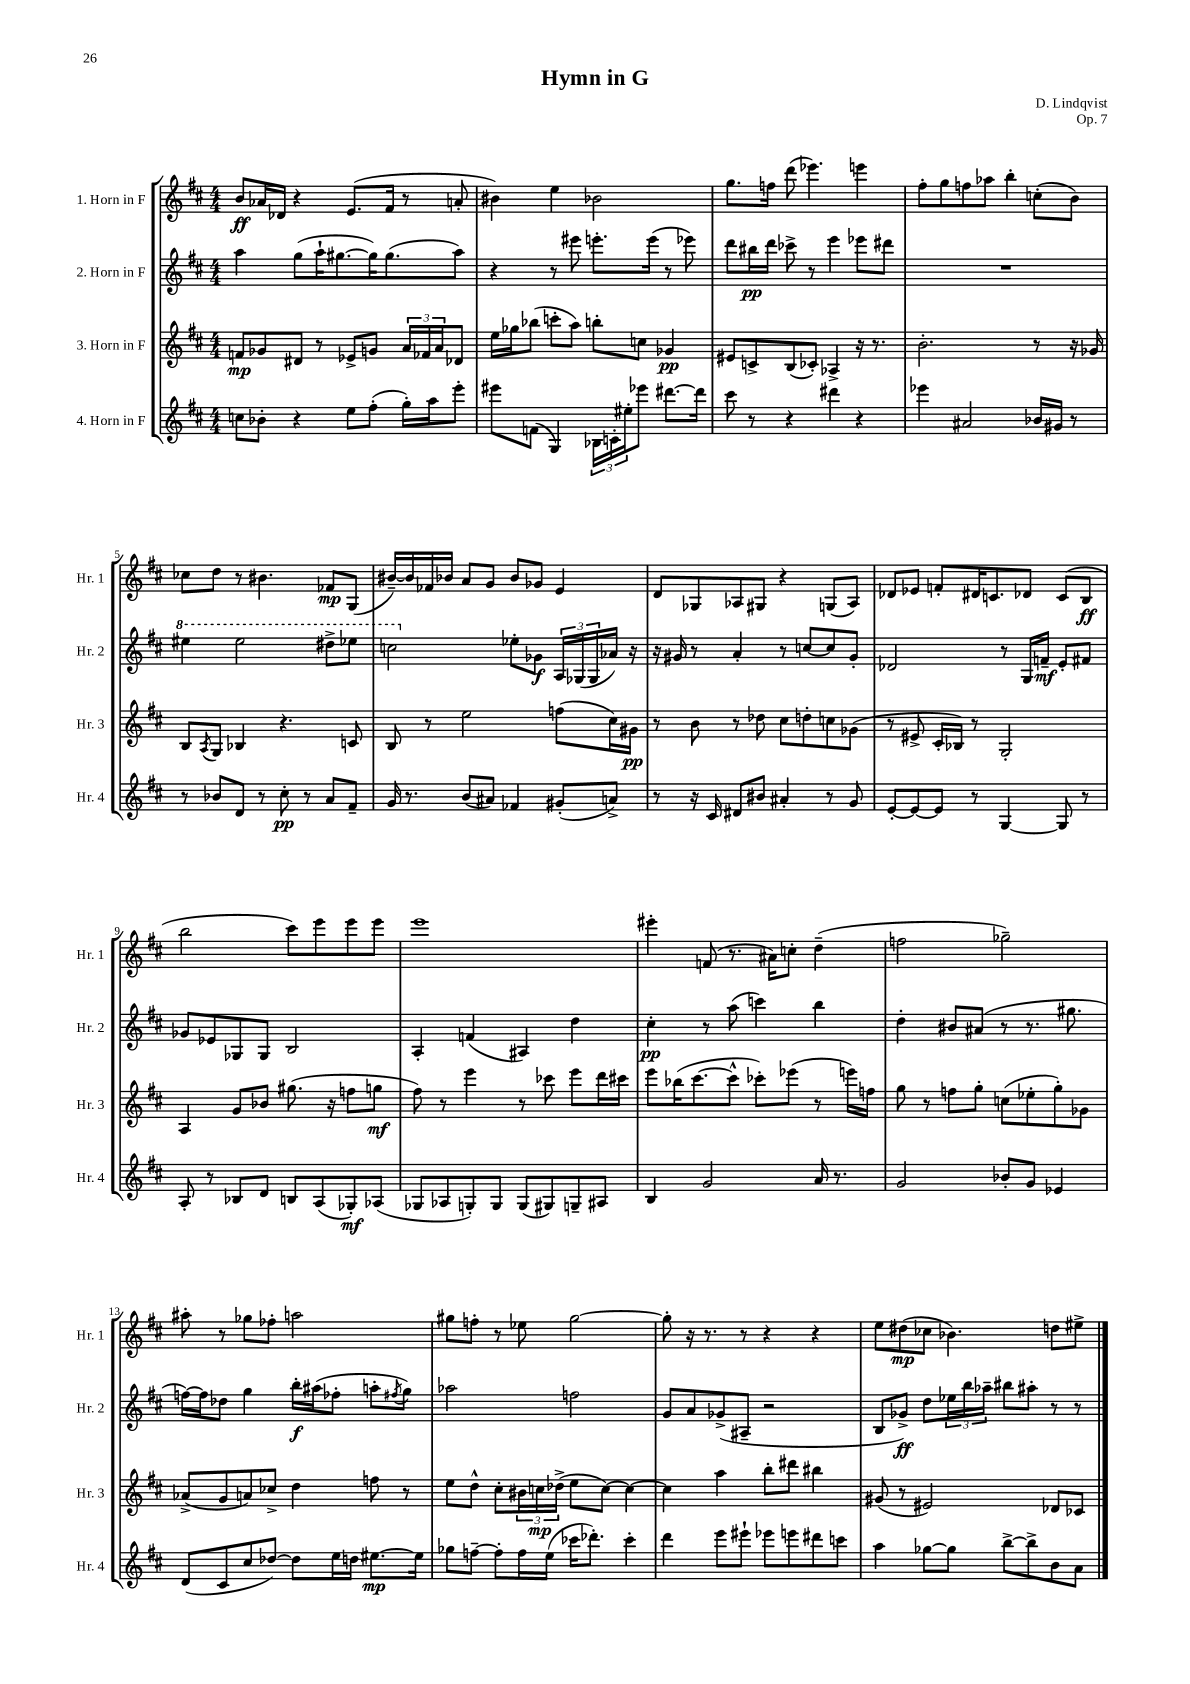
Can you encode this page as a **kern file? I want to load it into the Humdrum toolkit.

**kern	**kern	**kern	**kern
*staff4	*staff3	*staff2	*staff1
*clefG2	*clefG2	*clefG2	*clefG2
*k[f#c#]	*k[f#c#]	*k[f#c#]	*k[f#c#]
*M4/4	*M4/4	*M4/4	*M4/4
8cc\L	8f/L	4aa\	8b/L
8b-'\J	8g-/	.	16a-/L
.	.	.	16d-/JJ
4r	8d#/J	(8gg\L	4r
.	8r	16aa`\K	.
.	.	[8.gg#\	.
8ee\L	8e-^/L	.	(8.e/L
(8ff#'\J	8g/J	16gg#\]K)	.
.	.	(8.gg#\	16f#/Jk
16gg'\LL)	24a/LL	.	8r
.	24f-/	.	.
16aa\J	.	.	.
.	24a/J	.	.
8eee'\J	8d-/J	8aa\J)	8a'/
=	=	=	=
8eee#\L	16ee\LL	4r	4b#\)
.	16gg-\J	.	.
(8f\J	(8bb-\J	.	.
4G/)	8ccc'\L	8r	4ee\
.	8aa\J)	8eee#\	.
24B-\LL	8bb'\L	8.eee'\L	2b-\
24c'\	.	.	.
24ee#'\J	.	.	.
8eee-\J	8cc\J	.	.
.	.	(16eee\Jk	.
[8.ddd#\L	4g-/	8r	.
.	.	8eee-\)	.
16ddd#\]Jk	.	.	.
=	=	=	=
8ccc#\	8e#/L	8ddd\L	8.gg\L
8r	8c^/	16bb#\L	.
.	.	16ddd\JJ	16ff\Jk
4r	(8B/	8ccc-^\	(8ddd\
.	8c-'/J)	8r	4.eee-\)
4ddd#\	4A-^/	4eee\	.
4r	16r	8eee-\L	4eee\
.	8.r	.	.
.	.	8ddd#\J	.
=	=	=	=
4eee-\	2.b'\	1r	8ff#'\L
.	.	.	8gg\
2a#/	.	.	8ff\
.	.	.	8aa-\J
.	.	.	4bb'\
16b-/LL	8r	.	(8cc'\L
16g#/JJ	.	.	.
8r	16r	.	8b\J)
.	16g-/	.	.
=	=	=	=
8r	8B/L	4eee#\	8cc-\L
.	8qA/	.	.
8b-/L	8G/J	.	8dd\J
8d/J	4B-/	2eee#\	8r
8r	.	.	4.b#\
8cc#'\	4.r	.	.
8r	.	.	.
8a/L	.	8ddd#^\L	8f-/L
8f#~/J	8c/	8eee-\J	(8G/J
=	=	=	=
16g/	8B/	2ccc\	[16b#~/LL)
8.r	.	.	16b#/]
.	8r	.	16f-/
.	.	.	16b-/JJ
(8b/L	2ee\	.	8a/L
8a#/J)	.	.	8g/J
4f-/	.	8ee-'\L	8b-/L
.	.	8g-\J	8g-/J
(8g#'/L	(8ff\L	24A/LL	4e/
.	.	(24G-/	.
.	.	24G-/	.
8a^/J)	16cc#\L)	16a-/JJ)	.
.	16g#\JJ	16r	.
=	=	=	=
8r	8r	16r	8d/L
.	.	16g#/	.
16r	8b\	8r	8G-/
16c#/	.	.	.
8d#/L	8r	4a'/	8A-/
8b#/J	8dd-\	.	8G#/J
4a#'/	8cc#\L	8r	4r
.	8dd'\	[8cc/L	.
8r	8cc\	8cc/]	(8G/L
8g/	(8g-\J	8g#'/J	8A-/J)
=	=	=	=
[8e'/L	8r	2d-/	8d-/L
8e/_	8e#^/	.	8e-/J
8e/]J	16c#'/LL	.	8f'/L
.	16B-/JJ)	.	.
8r	8r	.	16d#/K
.	.	.	8.c/
[4G/	2G'/	8r	.
.	.	16G/LL	8d-/J
.	.	16f~/JJ	.
8G/]	.	8e'/L	(8c/L
8r	.	8f#/J	8B/J
=	=	=	=
8A'/	4A/	8g-/L	2bb\
8r	.	8e-/	.
8B-/L	8g/L	8G-/	.
8d/J	8b-/J	8G-/J	.
8B/L	(8.gg#\	2B/	8ccc#\L)
(8A/	.	.	8eee\
.	16r	.	.
8G-'/)	8ff\L	.	8eee\
(8A-/J	8gg\J	.	8eee\J
=	=	=	=
8G-/L	8ff#\)	4A'/	1eee
8A-/	8r	.	.
8G'/)	4eee\	(4f/	.
8G/J	.	.	.
(8G/L	8r	4A#/)	.
8G#/)	8ccc-\	.	.
8G~/	8eee\L	4dd\	.
8A#/J	16ddd\L	.	.
.	16ccc#\JJ	.	.
=	=	=	=
4B/	8eee\L	4cc#'\	4eee#'\
.	(16bb-\K	.	.
.	[8.ccc#\	.	.
2g/	.	8r	(8f/
.	8ccc#^^\]J	(8aa\	8.r
.	8ccc-'\L)	4ccc\)	.
.	.	.	16a#\LK)
.	(8eee-\J	.	8cc'\J
16a/	8r	4bb\	(4dd~\
8.r	.	.	.
.	16eee\LL)	.	.
.	16ff\JJ	.	.
=	=	=	=
2g/	8gg\	4dd'\	2ff\
.	8r	.	.
.	8ff\L	8b#/L	.
.	8gg'\J	(8a#/J	.
8b-'/L	(8cc\L	8r	2gg-~\)
8g/J	8ee-'\	8.r	.
4e-/	8gg'\)	.	.
.	.	8.gg#\	.
.	8g-\J	.	.
=	=	=	=
(8d/L	(8a-^/L	[16ff\LL)	8aa#'\
.	.	16ff\]J	.
8c#/	8g/	8dd-\J	8r
8cc#/	8a/)	4gg\	8gg-\L
[8dd-/J)	8cc-^/J	.	8ff-'\J
8dd-\]L	4dd\	16bb'\LL	2aa\
.	.	(16aa#\J	.
16ee\L	.	8ff-'\J	.
16dd\JJ	.	.	.
[8.ee#\L	8ff\	8aa'\L	.
.	.	8qff#/	.
.	8r	8gg\J)	.
16ee#\]Jk	.	.	.
=	=	=	=
8gg-\L	8ee\L	2aa-\	8gg#\L
[8ff~\J	8dd^^\J	.	8ff'\J
8ff'\]L	8cc#'\L	.	8r
16ff\L	24b#\L	.	8ee-\
.	24cc\	.	.
(16ee\JJ	.	.	.
.	(24dd-^\JJ	.	.
16ccc-\LK	8ee\L	2ff\	[2gg#\
8.ddd-'\J)	.	.	.
.	[8cc\J)	.	.
4ccc-'\	4cc\_	.	.
=	=	=	=
4ddd\	4cc\]	8g/L	8gg#'\]
.	.	8a/	16r
.	.	.	8.r
8eee\L	4aa\	(8g-^/	.
8eee#`\J	.	8A#~/J	8r
8eee-\L	8bb'\L	2r	4r
8eee\	8ddd#\J	.	.
8ddd#\	4bb#\	.	4r
8ccc\J	.	.	.
=	=	=	=
4aa\	(8g#/	8B/L	8ee\L
.	8r	8g-^/J)	(8dd#\
[8gg-\L	2e#/)	8dd\L	8cc-\J
8gg-\]J	.	24ee-\L	4.b-\)
.	.	24bb\	.
.	.	24aa-~\JJ	.
[8bb^\L	.	8bb#\L	.
8bb^\]	.	8aa#'\J	.
8b\	8d-/L	8r	8dd\L
8a\J	8c-/J	8r	8ee#^\J
==	==	==	==
*-	*-	*-	*-
